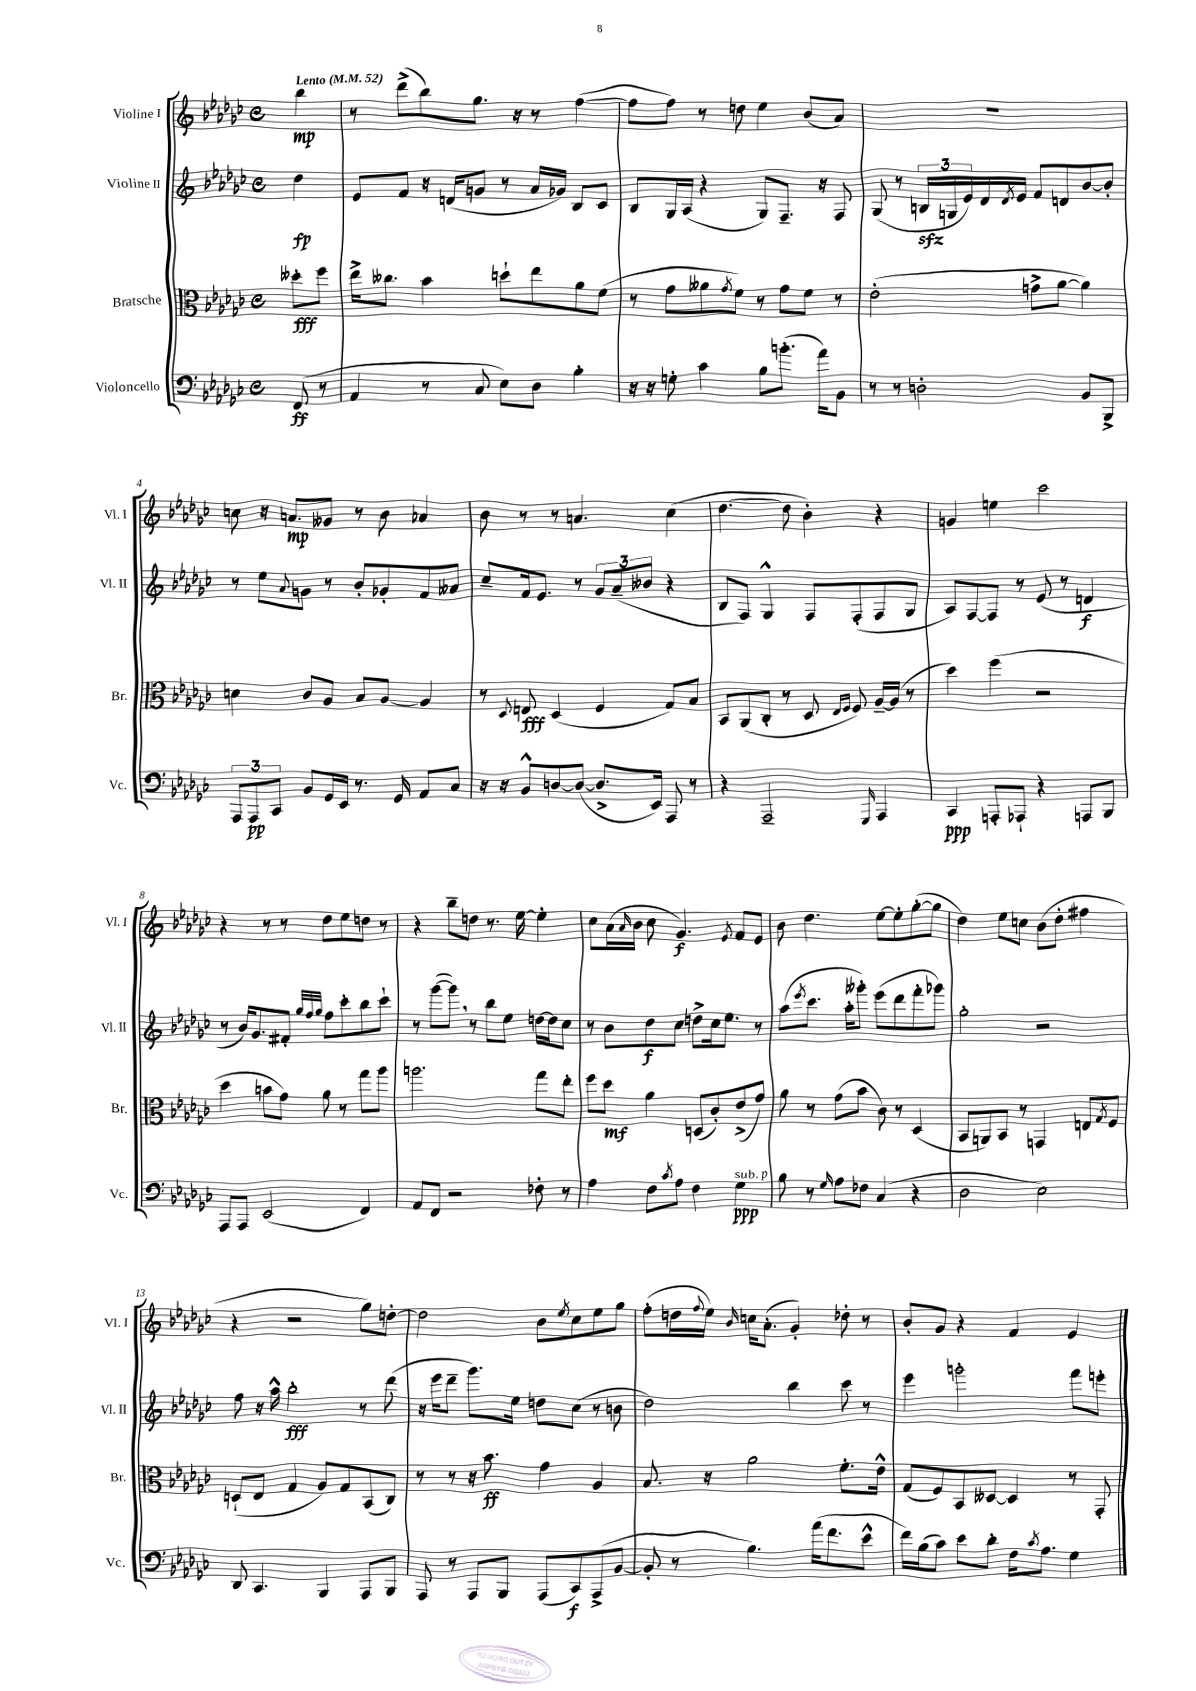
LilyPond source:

<<
\new StaffGroup <<
\new Staff = "s0" \with { instrumentName = "Violine I" shortInstrumentName = "Vl. I" } {
    \clef treble \key ges \major \defaultTimeSignature \time 4/4 \partial 4 \tempo "Lento" 4 = 52
    bes''4\mp |
    r8 des'''8->( bes''8) ges''8. r16 r8 f''4~( |
    f''8 f''8) r8 d''8 ees''4 bes'8( aes'8) |
    R1 |
    c''8 r16 a'8.\mp geses'8 r8 bes'8 aes'4 |
    bes'8 r8 r8 a'4. ces''4( |
    des''4.~ des''8 bes'4-.) r4 |
    g'4 e''4 ces'''2 |
    r4 r8 r8 des''8 ees''8 d''8 r8 |
    r4 bes''8-- d''8 r8. ees''16~ ees''4-. |
    ces''8 aes'16( \grace { aes'16 } bes'16 ces''8 ges'4.\f) \acciaccatura { ees'8 } f'8 ees'8 |
    bes'8 des''4. ees''8~ ees''8-. ges''8~-.( ges''8 |
    des''4) ees''8 c''8 bes'8( des''8-. fis''4 |
    r4 r2 ges''8) d''8~-. |
    d''2 bes'8 \acciaccatura { ees''8 } ces''8 ees''8 ges''8 |
    f''8-.( d''16 \appoggiatura { f''8 } ees''16) \grace { bes'16 } c''16 aes'8.-.( ges'4-.) des''8-. r8 |
    bes'8-. ges'8 r4 f'4 ees'4 \bar "|." |
}
\new Staff = "s1" \with { instrumentName = "Violine II" shortInstrumentName = "Vl. II" } {
    \clef treble \key ges \major \defaultTimeSignature \time 4/4 \partial 4
    des''4\fp |
    ees'8 f'8 r16 d'16( g'8 r8 aes'16 ges'16) bes8 ces'8 |
    bes8 ges16 aes16( r4 ges8) f8.-- r16 f8 |
    ges8( r8 \tuplet 3/2 { b16\sfz g16 ees'16) } des'16 \acciaccatura { des'8 } ees'16 f'8 d'8 bes'8~ bes'8-. |
    r8 ees''8 \appoggiatura { aes'8 } g'8 r8 bes'8-. ges'8-. f'8 aeses'8 |
    ces''8-- f'16 ees'8. r8 \tuplet 3/2 { ges'8 aes'8--( beses'8 } r4 |
    bes8 f8) ges4-^ f8 f8-.( f8 ges8 |
    aes8) f8~ f8 r8 ees'8( r8 d'4\f |
    r8 bes'16) ges'8. fis'8-. \grace { ges''32 f''32 ges''32 } f''8 ces'''8-. bes''8 ces'''8-! |
    r8 ges'''8~( ges'''8) \breathe r8 bes''8 ees''8 d''16~ d''16 ces''8 |
    r8 bes'8 des''8\f ces''8 d''8-> ces''16 ees''8. r8 |
    aes''8( \acciaccatura { ees'''8 } ces'''8. aes''16-. geses'''8-.) ees'''8( des'''8 f'''8-. ges'''8) |
    ges''2-. r2 |
    f''8 r16 aes''16-^ bes''2-.\fff r8 des'''8( |
    r16 ees'''16 des'''8-- ges'''8.) ees''16 d''8 ces''8( r8 b'8 |
    des''2) bes''4 ces'''8 r8 |
    ees'''4 g'''2-. f'''8 e'''8-. \bar "|." |
}
\new Staff = "s2" \with { instrumentName = "Bratsche" shortInstrumentName = "Br." } {
    \clef alto \key ges \major \defaultTimeSignature \time 4/4 \partial 4
    deses''8-.\fff f''8 |
    ees''16-> ceses''8. bes'4 d''8-! ees''8 aes'8 f'8( |
    r8 ges'8 aeses'8 \acciaccatura { ges'8 } f'8) r8 ges'8 f'8 r8 |
    ees'2-.( g'8-> aes'8~ aes'4) |
    d'4 ces'8 aes8 bes8 aes8~ aes4 |
    r8 \appoggiatura { des8 } e8\fff des4( f4 ges8) bes8 |
    bes,8 aes,8( ces8-. r8 des8 \grace { ees16 f16 } f8) aes16~-- aes16( r8 |
    des''4) f''4( r2 |
    des''4 b'8 ges'8) aes'8 r8 ges''8 aes''8 |
    a''2. ges''8 ees''8-. |
    f''8 des''8\mf aes'4 d8( ces'8-.) ees'8->( ges'8) |
    aes'8 r8 ges'8( bes'8 ces'8) r8 des4( |
    bes,8 a,8) bes,8 r8 g,4 e8 \acciaccatura { ges8 } f8 |
    d8-!( ees8 ges4 aes8) ges8 bes,8( ces8) |
    r8 r8 r16 bes'8.\ff ges'4 aes4 |
    bes8. r16 aes'2 f'8.-. ees'16-^ |
    ges8( f8) bes,8 deses8~ deses4 r8 ges,8-. \bar "|." |
}
\new Staff = "s3" \with { instrumentName = "Violoncello" shortInstrumentName = "Vc." } {
    \clef bass \key ges \major \defaultTimeSignature \time 4/4 \partial 4
    f,8\ff( r8 |
    aes,4 r8 ces8 ees8) des8 bes4-. |
    r16 r16 g8-. ces'4 bes8 b'8.-.( aes'16) bes,8 |
    r8 r8 d2-. bes,8 bes,,8-> |
    \tuplet 3/2 { aes,,8 aes,,8\pp ces,8 } bes,8 ges,16 ees,16 r8. ges,16 aes,8 ces8 |
    r16 r16 bes,8-^ d8~ d8~( d8.-> ees,16) aes,,8 r8 |
    r4 aes,,2-- \grace { ges,,16 } aes,,4 |
    ces,4\ppp a,,8-. aes,,8-! r4 a,,8 bes,,8 |
    aes,,8 aes,,8 ees,2( f,4) |
    aes,8 f,8 r2 fes8-. r8 |
    aes4 f8 \acciaccatura { ces'8 } aes8 f4 ges4\ppp^\markup { \italic "sub. p" } |
    bes8 r8 \grace { ges16 } aes8 fes8 ces4( r4 |
    des2 ees2) |
    des,8 ces,4. bes,,4 aes,,8 bes,,8 |
    aes,,8 r8 aes,,8 bes,,8 aes,,8( ces,8\f) aes,,8->( bes,8~ |
    bes,8-. r8 bes4.) aes'16( f'8. ees'8-^ |
    f'16) bes16( ces'8) ees'8 des'8-. f16 \acciaccatura { ces'8 } aes8. ges4 \bar "|." |
}
>>
>>
